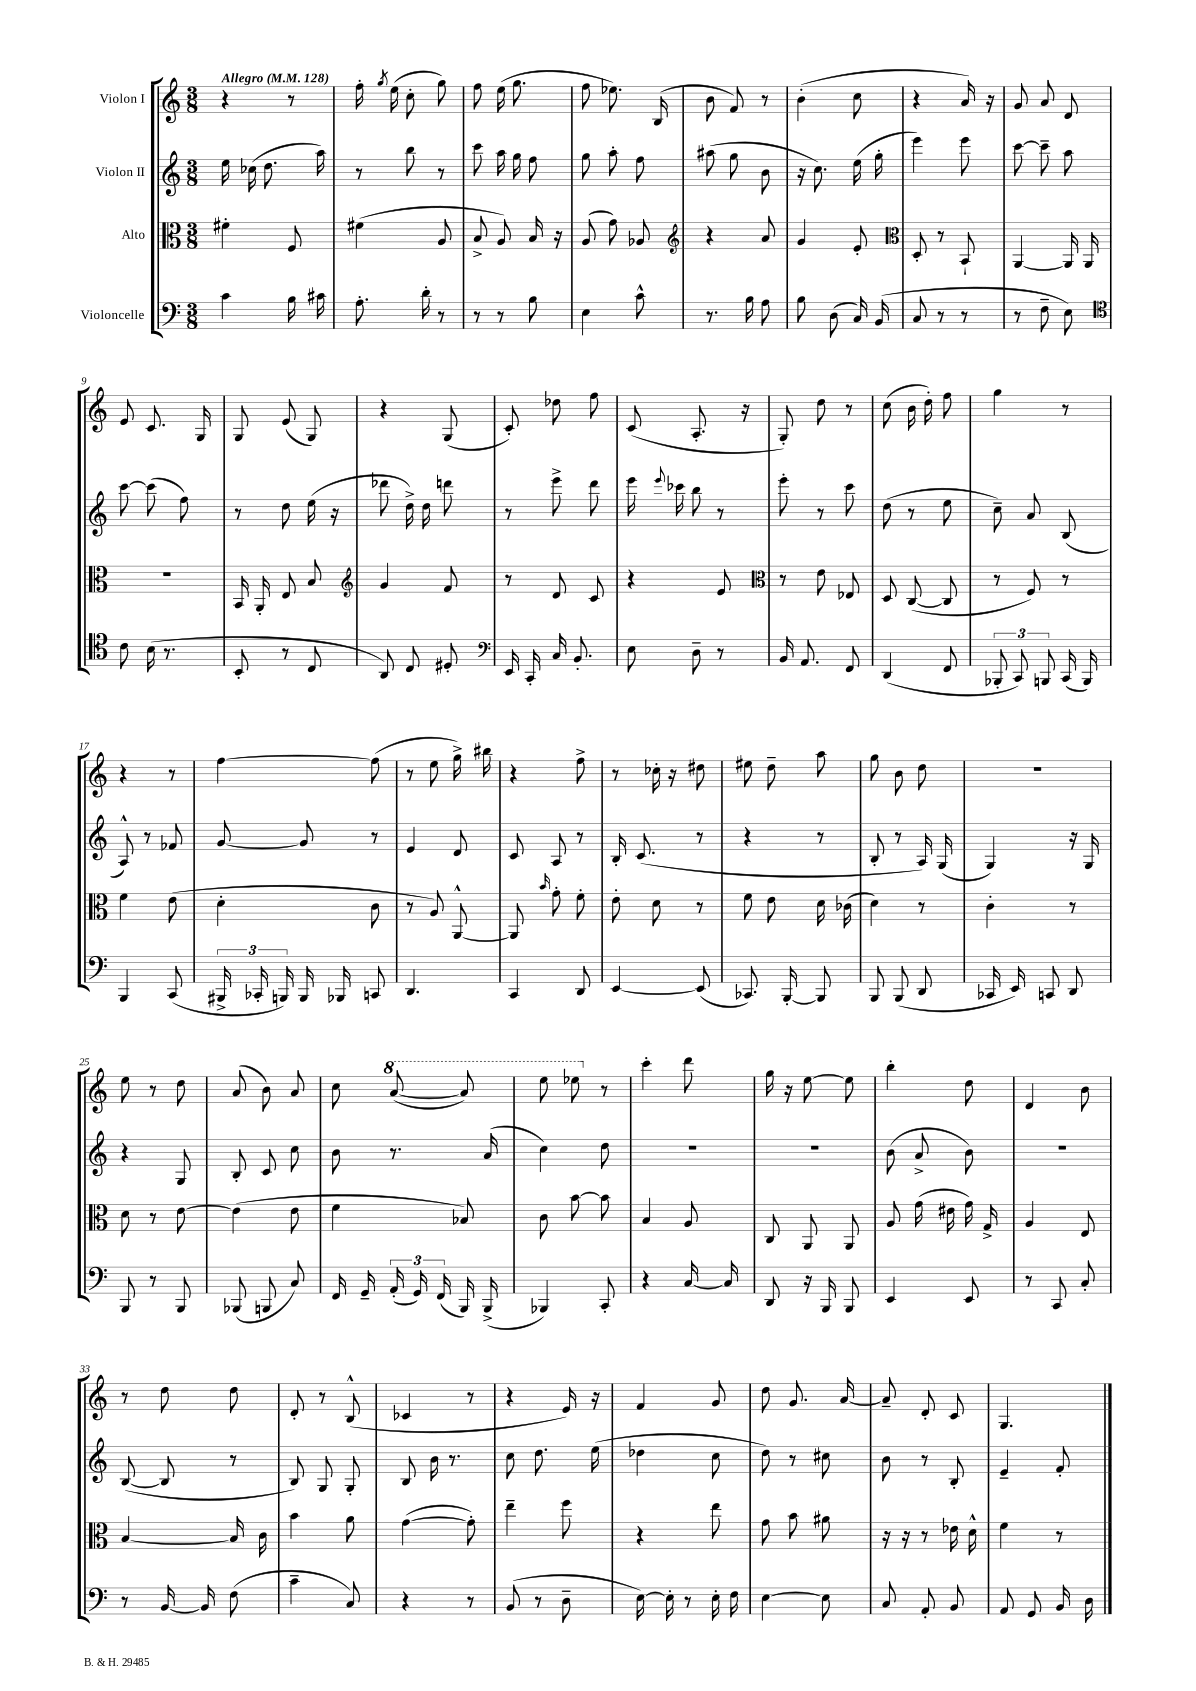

**kern	**kern	**kern	**kern
*part4	*part3	*part2	*part1
*staff4	*staff3	*staff2	*staff1
*I"Violoncelle	*I"Alto	*I"Violon II	*I"Violon I
*clefF4	*clefC3	*clefG2	*clefG2
*k[]	*k[]	*k[]	*k[]
*M3/8	*M3/8	*M3/8	*M3/8
*MM128	*MM128	*MM128	*MM128
=1	=1	=1	=1
!	!	!	!LO:TX:a:B:t=Allegro
4c\	4f#X'\	16ee\	4r
.	.	(16cc-X\	.
.	.	8.dd\	.
16B\	8F/	.	8r
16c#X\	.	16aa\)	.
=2	=2	=2	=2
8.A'\	(4f#X\	8r	16ff'\
.	.	.	8qgg/
.	.	.	(16ee\
.	.	8bb\	8cc'\
16d'\	.	.	.
8r	8A/	8r	8gg\)
=3	=3	=3	=3
8r	8B^/	8ccc\	8ff\
8r	8A/)	16aa\	(16ee\
.	.	16gg\	8.gg\
8B\	16B/	8ff\	.
.	16r	.	.
=4	=4	=4	=4
4E\	(8A/	8gg\	8ff\
.	8g\)	8aa'\	8.ee-X\)
8c^^\	8A-X/	8ff\	.
.	.	.	(16B/
=5	=5	=5	=5
*	*clefG2	*	*
8.r	4r	(8aa#X\	8b\
.	.	8gg\	8f/)
16B\	.	.	.
8A\	8a/	8b\	8r
=6	=6	=6	=6
8B\	4g/	16r	(4b'\
.	.	8.cc\)	.
(8D\	.	.	.
16C/)	8e'/	(16ee\	8cc\
(16BB/	.	16gg'\	.
=7	=7	=7	=7
*	*clefC3	*	*
8C/	8D'/	4eee\)	4r
8r	8r	.	.
8r	8BB`/	8eee\	16a/)
.	.	.	16r
=8	=8	=8	=8
8r	[4AA/	[8ccc\	8g/
8F~\	.	8ccc~\]	8a/
8E\)	16AA/]	8aa\	8d/
.	16AA/	.	.
!!LO:LB:g=z
=9	=9	=9	=9
*clefC4	*	*	*
8c\	4.r	[8ccc\	8e/
(16B\	.	(8ccc\]	8.c/
8.r	.	.	.
.	.	8ff\)	.
.	.	.	16G/
=10	=10	=10	=10
8BB'/	16BB/	8r	8G/
.	16AA'/	.	.
8r	8E/	8dd\	(8e/
8C/	8B/	(16ee\	8G/)
.	.	16r	.
=11	=11	=11	=11
*	*clefG2	*	*
8AA/)	4g/	8ddd-X\	4r
8C/	.	16dd^\)	.
.	.	16dd\	.
8D#X'/	8f/	8dddn\	(8G/
=12	=12	=12	=12
*clefF4	*	*	*
16EE/	8r	8r	8c'/)
16CC'/	.	.	.
16C/	8d/	8eee^\	8dd-X\
8.BB'/	.	.	.
.	8c/	8ddd\	8ff\
=13	=13	=13	=13
8E\	4r	16eee\	(8c/
.	.	8qqeee/	.
.	.	16ccc-X\	.
8D~\	.	8bb\	8.A'/
8r	8e/	8r	.
.	.	.	16r
=14	=14	=14	=14
*	*clefC3	*	*
16BB/	8r	8eee'\	8G'/)
8.AA/	.	.	.
.	8e\	8r	8dd\
8FF/	8E-X/	8ccc\	8r
=15	=15	=15	=15
(4DD/	8D/	(8dd\	(8cc\
.	([8C/	8r	16b\
.	.	.	16dd'\)
8FF/	8C/]	8ee\	8ff\
=16	=16	=16	=16
12BBB-X'/	8r	8cc~\)	4gg\
12CC/)	.	.	.
.	8F/)	8a/	.
12BBBn/	.	.	.
(16CC/	8r	(8B/	8r
16BBB/)	.	.	.
!!LO:LB:g=z
=17	=17	=17	=17
4BBB/	4f\	8A^^/)	4r
.	.	8r	.
(8CC/	(8e\	8f-X/	8r
=18	=18	=18	=18
24BBB#X^/	4d'\	[8g/	[4ff\
24CC-X'/	.	.	.
24BBBn/)	.	.	.
16BBB/	.	8g/]	.
16BBB-X/	.	.	.
8CCn/	8c\	8r	(8ff\]
=19	=19	=19	=19
4.DD/	8r	4e/	8r
.	8A/)	.	8ee\
.	[8AA^^/	8d/	16gg^\)
.	.	.	16bb#X\
=20	=20	=20	=20
4CC/	8AA/]	8c/	4r
.	16qqb/	.	.
.	8g'\	8A/	.
8DD/	8f'\	8r	8ff^\
=21	=21	=21	=21
[4EE/	8e'\	16B'/	8r
.	.	(8.c/	.
.	8d\	.	16cc-X'\
.	.	.	16r
(8EE/]	8r	8r	8dd#X\
=22	=22	=22	=22
8.CC-X/)	8f\	4r	8ee#X\
.	8e\	.	8dd~\
[16BBB'/	.	.	.
8BBB/]	16d\	8r	8aa\
.	(16c-X\	.	.
=23	=23	=23	=23
8BBB/	4d\)	8B'/	8gg\
(8BBB/	.	8r	8b\
8DD/	8r	16A/)	8dd\
.	.	(16G/	.
=24	=24	=24	=24
16CC-X/	4c'\	4G/)	4.r
16EE/)	.	.	.
8CCn/	.	.	.
8DD/	8r	16r	.
.	.	16G/	.
!!LO:LB:g=z
=25	=25	=25	=25
8BBB/	8d\	4r	8ee\
8r	8r	.	8r
8BBB/	[8e\	8G/	8dd\
=26	=26	=26	=26
(8BBB-X/	(4e\]	8B'/	(8a/
8BBBn/	.	8c/	8b\)
8C/)	8e\	8cc\	8a/
=27	=27	=27	=27
16FF/	4f\	8b\	8cc\
16GG~/	.	.	.
*	*	*	*8va
(24AA'/	.	8.r	([8aa/
24GG/)	.	.	.
(24FF/	.	.	.
16BBB/)	8B-X/)	.	8aa/])
(16BBB^/	.	(16a/	.
=28	=28	=28	=28
4BBB-X/)	8c\	4cc\)	8eee\
.	[8b\	.	8eee-X\
*	*	*	*X8va
8CC'/	8b\]	8dd\	8r
=29	=29	=29	=29
4r	4B/	4.r	4ccc'\
[16C/	8A/	.	8ddd\
16C/]	.	.	.
=30	=30	=30	=30
8DD/	8C/	4.r	16gg\
.	.	.	16r
16r	8AA/	.	[8ee\
16BBB/	.	.	.
8BBB/	8AA/	.	8ee\]
=31	=31	=31	=31
4EE/	8A/	(8b\	4bb'\
.	(16g\	8a^/	.
.	16e#X\	.	.
8EE/	16g\)	8b\)	8dd\
.	16G^/	.	.
=32	=32	=32	=32
8r	4A/	4.r	4d/
8CC/	.	.	.
8C'/	8E/	.	8b\
!!LO:LB:g=z
=33	=33	=33	=33
8r	[4B/	([8B/	8r
[16BB/	.	8B/]	8dd\
16BB/]	.	.	.
(8F\	16B/]	8r	8dd\
.	16c\	.	.
=34	=34	=34	=34
4c~\	4b\	8B/)	8d'/
.	.	8G/	8r
8C/)	8a\	8G'/	(8B^^/
=35	=35	=35	=35
4r	([4g\	8B/	4c-X/
.	.	16b\	.
.	.	8.r	.
8r	8g'\])	.	8r
=36	=36	=36	=36
(8BB/	4ee~\	8cc\	4r
8r	.	8.dd\	.
8D~\	8ff\	.	16e/)
.	.	(16ee\	16r
=37	=37	=37	=37
[16E\)	4r	4dd-X\	4f/
16E'\]	.	.	.
8r	.	.	.
16E'\	8ee\	8cc\	8g/
16F\	.	.	.
=38	=38	=38	=38
[4E\	8g\	8dd\)	8dd\
.	8b\	8r	8.g/
8E\]	8a#X\	8cc#X\	.
.	.	.	[16a/
=39	=39	=39	=39
8C/	16r	8b\	8a~/]
.	16r	.	.
8AA'/	8r	8r	8d'/
8BB/	16e-X\	8B'/	8c/
.	16d^^\	.	.
=40	=40	=40	=40
8AA/	4f\	4e~/	4.G/
8GG/	.	.	.
16BB/	8r	8f'/	.
16D\	.	.	.
==	==	==	==
*-	*-	*-	*-
